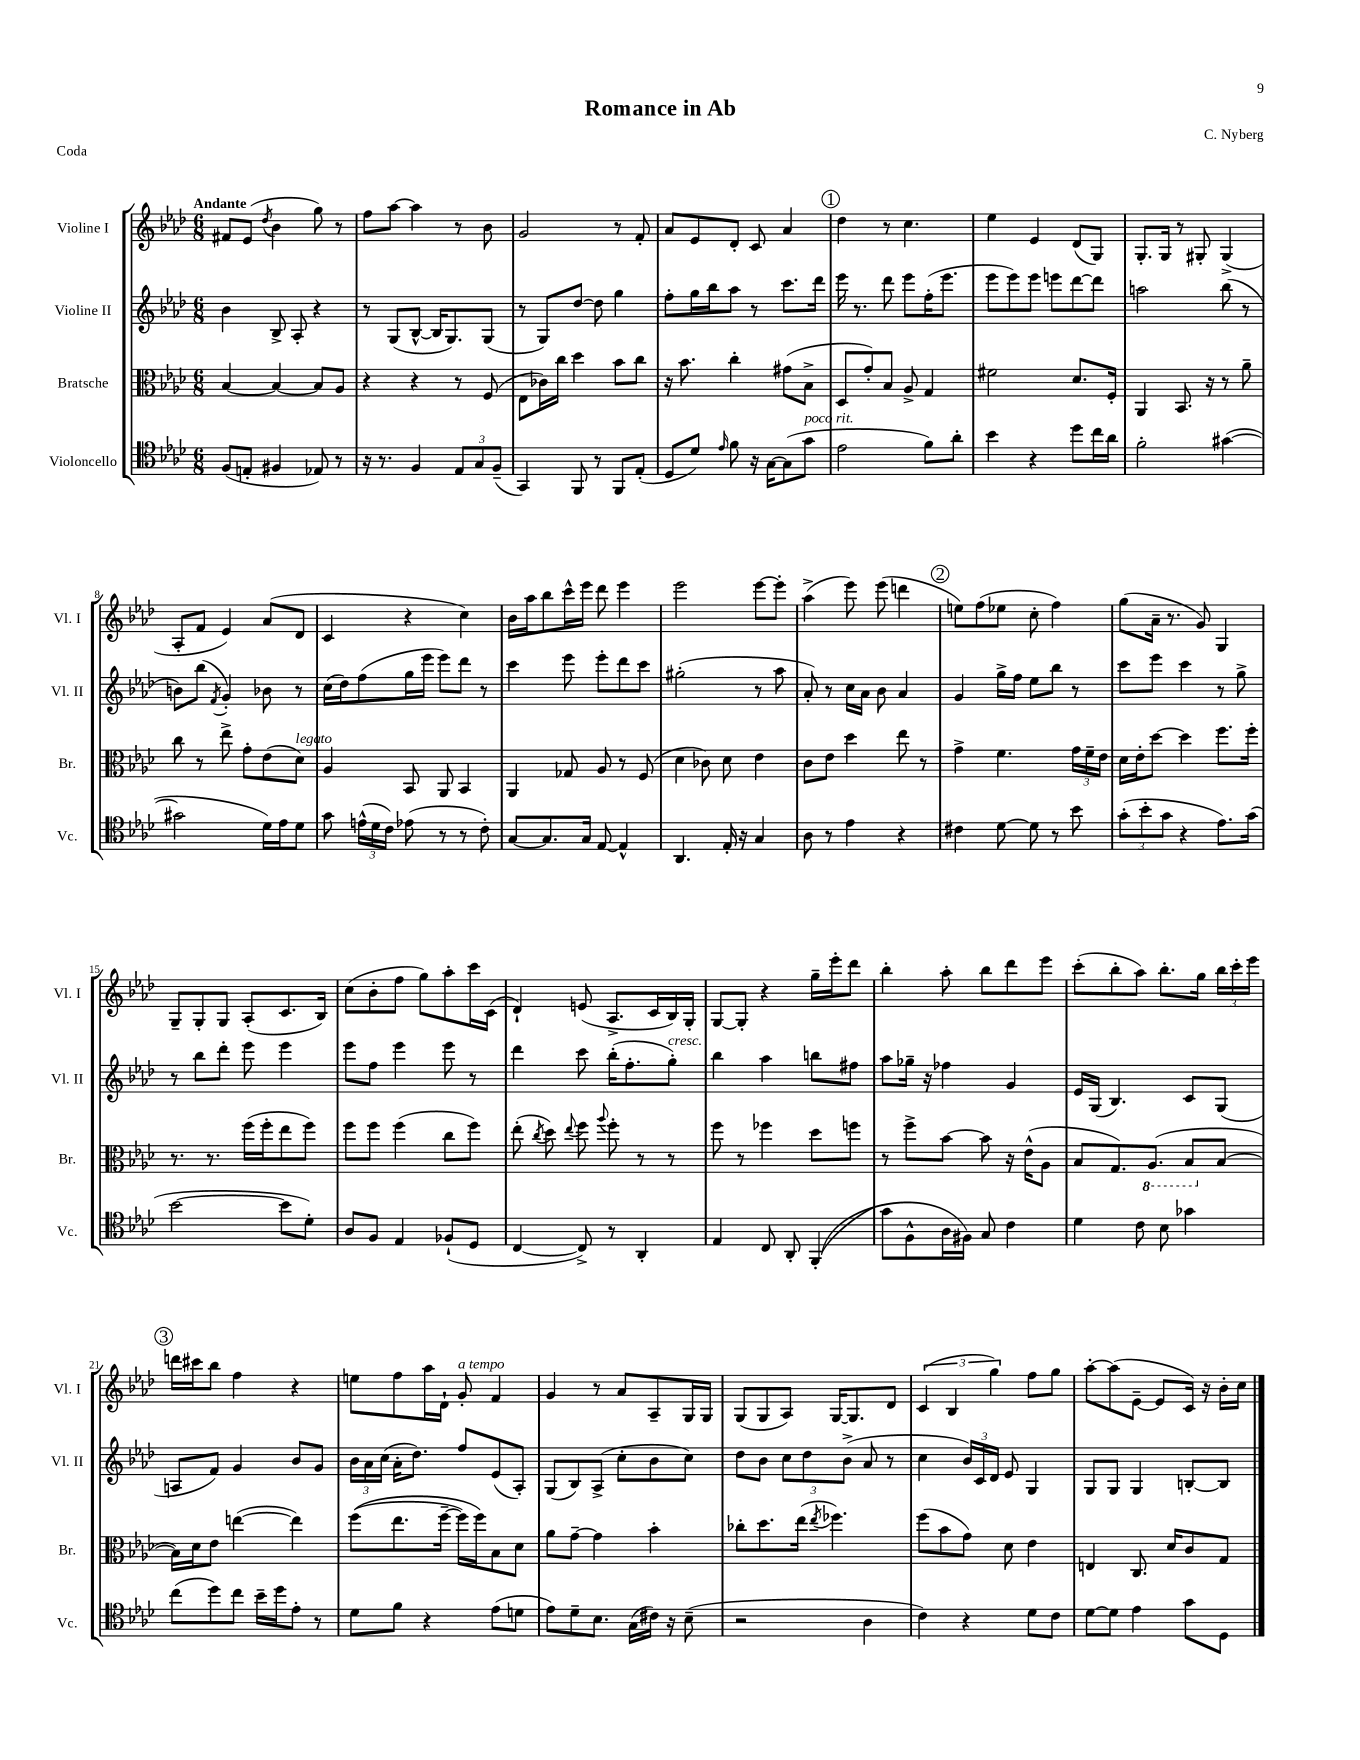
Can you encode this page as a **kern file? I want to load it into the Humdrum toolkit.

**kern	**kern	**kern	**kern
*staff4	*staff3	*staff2	*staff1
*clefC4	*clefC3	*clefG2	*clefG2
*k[b-e-a-d-]	*k[b-e-a-d-]	*k[b-e-a-d-]	*k[b-e-a-d-]
*M6/8	*M6/8	*M6/8	*M6/8
(8F	[4B-	4b-	8f#
8E'	.	.	(8e-
.	.	.	8qdd-
4F#	4B-_	8B-^	4b-
.	.	8A-'	.
8E-)	8B-]	4r	8gg)
8r	8A-	.	8r
=	=	=	=
16r	4r	8r	8ff
8.r	.	.	.
.	.	(8G	[8aa-
4F	4r	[8B-^^	4aa-]
.	.	16B-]	.
.	.	8.G)	.
12E-	8r	.	8r
12G	.	.	.
.	(8F	(8G	8b-
(12F~	.	.	.
=	=	=	=
4GG)	8E-	8r	2g
.	16c-)	8G)	.
.	16cc	.	.
8FF	4dd-	[8dd-	.
8r	.	8dd-]	.
8FF	8b-	4gg	8r
(8E-'	8cc	.	8f'
=	=	=	=
8D-	16r	8ff'	8a-
.	8.b-	.	.
8d-)	.	16gg	8e-
.	.	16bb-	.
16qqe-	.	.	.
8f	4cc'	8aa-	8d-'
16r	.	8r	8c
[16G	.	.	.
(8G]	(8g#	8.ccc	4a-
8g	8B-^	.	.
.	.	16ddd-	.
=	=	=	=
2e-	8D-	16eee-	4dd-
.	.	8.r	.
.	8g')	.	.
.	8B-	8ddd-	8r
.	8A-^	8eee-	4.cc
8f)	4G	(16ff'	.
.	.	8.eee-	.
8a-'	.	.	.
=	=	=	=
4b-	2f#	8eee-	4ee-
.	.	8eee-)	.
4r	.	8eee-	4e-
.	.	8eee	.
8dd-	8.d-	[8ddd-	(8d-
16cc	.	8ddd-]	8G)
16a-	16F'	.	.
=	=	=	=
2f'	4AA-	2aa	8.G'
.	.	.	16G
.	8.BB-	.	8r
.	.	.	8G#'
.	16r	.	.
([4g#	8r	(8bb-	(4G#^
.	8a-~	8r	.
=	=	=	=
2g#]	8cc	8b)	8A-'
.	8r	(8bb-	8f
.	.	8qf	.
.	8ee-^	4g')	4e-)
.	8g'	.	.
16d-)	(8e-	8b-	(8a-
16e-	.	.	.
8d-	8d-)	8r	8d-
=	=	=	=
8g	4A-	(16cc	4c
.	.	16dd-)	.
(24e^^	.	(8ff	.
24d-	.	.	.
24c)	.	.	.
(8e-	8BB-	16gg	4r
.	.	16eee-	.
8r	8AA-	8eee-)	.
8r	4BB-	8ddd-	4cc)
8c')	.	8r	.
=	=	=	=
[8G	4AA-	4ccc	16b-
.	.	.	16aa-
8.G]	.	.	8bb-
.	8G-	8eee-	16ccc^^
16G	.	.	16eee-
[8E-	8A-	8eee-'	8ddd-
4E-^^]	8r	8ddd-	4eee-
.	(8F	8ccc	.
=	=	=	=
4.AA-	4d-	(2gg#'	2eee-
.	8c-)	.	.
16E-'	8d-	.	.
16r	.	.	.
4G	4e-	8r	[8eee-
.	.	8aa-	8eee-']
=	=	=	=
8A-	8c	8a-')	(4aa-^
8r	8e-	8r	.
4e-	4dd-	16cc	8eee-)
.	.	16a-	.
.	.	8b-	(8eee-
4r	8ee-	4a-	4ddd
.	8r	.	.
=	=	=	=
4c#	4g^	4g	8ee)
.	.	.	(8ff
[8d-	4.f	16gg^	8ee-
.	.	16ff	.
8d-]	.	8ee-	8cc'
8r	.	8bb-	4ff)
8b-	24g	8r	.
.	24f~	.	.
.	24e-	.	.
=	=	=	=
(12g'	16d-	8ccc	(8gg
.	16e-'	.	.
12b-'	.	.	.
.	[8dd-	8eee-	16a-~
12g	.	.	.
.	.	.	8.r
4r	4dd-]	4ccc	.
.	.	.	8g)
8.e-)	8.ff	8r	4G
.	.	8gg^	.
(16g	16ff'	.	.
=	=	=	=
[2b-	8.r	8r	8G~
.	.	8bb-	8G'
.	8.r	.	.
.	.	8ddd-'	8G
.	(16ff	8eee-	(8A-'
.	16ff'	.	.
8b-]	8ee-	4eee-	8.c
8d-')	8ff)	.	.
.	.	.	16B-)
=	=	=	=
8A-	8ff	8eee-	(8cc
8F	8ff	8ff	8b-'
4E-	(4ff	4eee-	8ff
.	.	.	8gg)
(8F-`	8cc	8eee-	8aa-'
8D-	8ff)	8r	16ccc
.	.	.	(16c
=	=	=	=
[4C	(8ee-'	4ddd-	4d-`)
.	8qcc	.	.
.	8dd-)	.	.
.	8qqee-	.	.
8C^])	8ff	8ccc	(8e
.	8qqaa-	.	.
8r	8ff'	(16bb-'	8.A-^
.	.	8.ff'	.
4AA-'	8r	.	.
.	.	.	16c
.	8r	8gg')	16B-)
.	.	.	16G'
=	=	=	=
4E-	8ff	4bb-	[8G
.	8r	.	8G']
8C	4ff-	4aa-	4r
8AA-'	.	.	.
&((4FF'	8dd-	8bb	16gg~
.	.	.	16eee-'
.	8ff	8ff#	8ddd-
=	=	=	=
8g)	8r	8aa-	4bb-'
8F^^	8ff^	16gg-~	.
.	.	16r	.
16A-	[8b-	4ff-	8aa-'
16F#&)	.	.	.
8G	8b-]	.	8bb-
4c	16r	4g	8ddd-
.	(16e-^^	.	.
.	8A-	.	8eee-
=	=	=	=
4d-	8B-	16e-	(8ccc'
.	.	(16G	.
.	8.G)	4.B-)	8bb-'
8c	.	.	8aa-)
.	(8.AA-	.	.
8B-	.	.	8.bb-'
4g-	8BB-	8c	.
.	.	.	16gg
.	[8B-	(8G	24bb-
.	.	.	24ccc'
.	.	.	24eee-
=	=	=	=
(8cc	16B-])	8A	16ddd
.	16d-	.	16ccc#
8dd-)	8e-	8f)	8bb-
8cc	([4ee	4g	4ff
16b-~	.	.	.
16dd-	.	.	.
8e-'	4ee])	8b-	4r
8r	.	8g	.
=	=	=	=
8d-	&((8ff	24b-	8ee
.	.	24a-	.
.	.	(24cc	.
8f	8.ee-	16a-'	8ff
.	.	8.dd-)	.
4r	.	.	16aa-
.	[16ff~	.	16d-`
.	16ff])	8ff	8g'
.	16ff&)	.	.
(8e-	8B-	(8e-	4f
8d	8d-	8A-')	.
=	=	=	=
8e-)	8a-	(8G	4g
8d-~	[8g~	8B-)	.
8.B-	4g]	(8A-^	8r
.	.	8cc'	8a-
(16G	.	.	.
16c#)	4b-'	8b-	8A-~
16r	.	.	.
(8B-~	.	8cc)	16G
.	.	.	16G
=	=	=	=
2r	8cc-'	8dd-	(8G
.	8.dd-	8b-	8G
.	.	12cc	8A-)
.	(16ee-	.	.
.	.	12dd-	.
.	8qee-	.	.
.	4.ff-)	.	[16G
.	.	(12b-^	.
.	.	.	8.G]
4A-	.	8a-	.
.	.	8r	8d-
=	=	=	=
4c)	(8ff	4cc	(6c
.	8b-	.	.
.	.	.	6B-
4r	8g)	24b-)	.
.	.	24c	.
.	.	24d-	6gg)
.	8d-	8e-	.
8d-	4e-	4G	8ff
8c	.	.	8gg
=	=	=	=
[8d-	4E	8G	[8aa-'
8d-]	.	8G	(8aa-]
4e-	8.C	4G	[8e-~
.	.	.	8e-]
.	16d-	.	.
8g	8c	[8B'	16c)
.	.	.	16r
8D-	8G	8B]	16b-'
.	.	.	16cc
==	==	==	==
*-	*-	*-	*-
